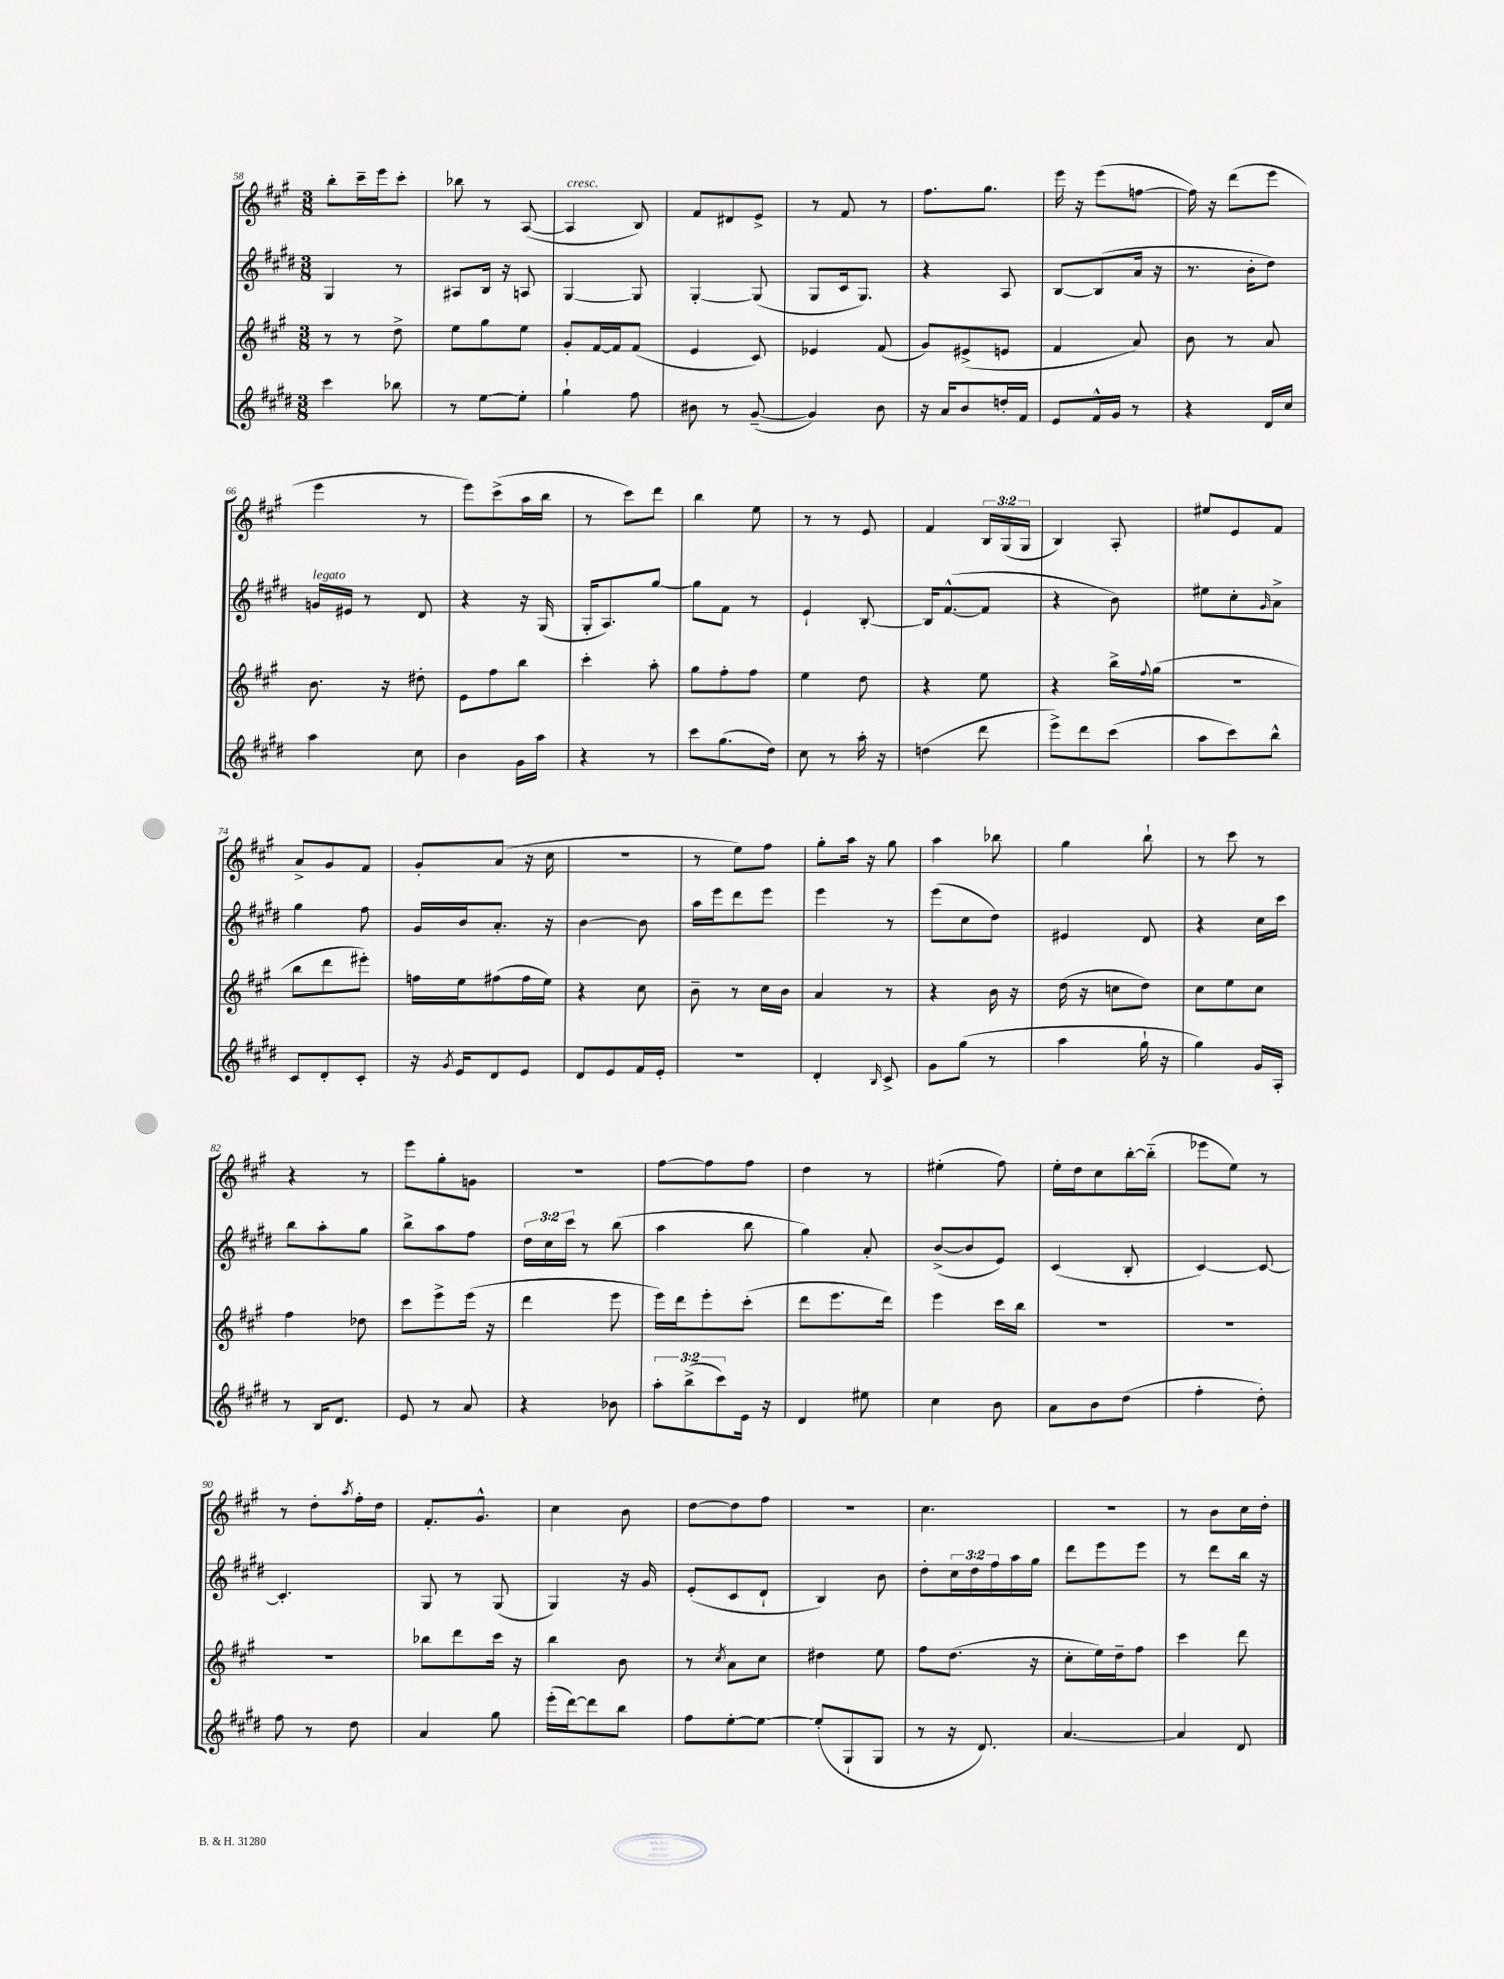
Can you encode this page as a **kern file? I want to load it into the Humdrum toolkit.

**kern	**kern	**kern	**kern
*part4	*part3	*part2	*part1
*staff4	*staff3	*staff2	*staff1
*clefG2	*clefG2	*clefG2	*clefG2
*k[f#c#g#d#]	*k[f#c#g#]	*k[f#c#g#d#]	*k[f#c#g#]
*M3/8	*M3/8	*M3/8	*M3/8
=58	=58	=58	=58
4ccc#\	8r	4G#/	8bb'\L
.	8r	.	16ccc#~\L
.	.	.	16eee\J
8bb-X\	8dd^\	8r	8ccc#'\J
=59	=59	=59	=59
8r	8ee\L	8A#X/L	8bb-X\
[8ee\L	8gg#\	16B/Jk	8r
.	.	16r	.
8ee'\J]	8ee\J	8An/	([8A/
=60	=60	=60	=60
!	!	!	!LO:TX:a:i:t=cresc.
4gg#`\	8g#'/L	[4G#/	4A/]
.	[16f#/L	.	.
.	16f#/J]	.	.
8ff#\	(8f#/J	8G#/]	8B/)
=61	=61	=61	=61
8b#X\	4e/	[4G#'/	8f#/L
8r	.	.	8d#X/
([8g#~/	8c#/)	(8G#/]	8e^/J
=62	=62	=62	=62
4g#/])	4e-X/	8G#/L	8r
.	.	16c#/k	8f#/
.	.	8.G#/J)	.
8b\	(8f#/	.	8r
=63	=63	=63	=63
16r	8g#/L)	4r	8.ff#\L
16a/KL	.	.	.
8b/	(8e#X^/	.	.
.	.	.	8.gg#\J
16ddn'/L	8en/J	8A/	.
16f#/JJ	.	.	.
=64	=64	=64	=64
8e/L	4f#/	[8B/L	16eee\
.	.	.	16r
16f#^^/L	.	(8B/]	(8eee\L
16g#/JJ	.	.	.
8r	8a/)	16a/Jk	[8ffn\J
.	.	16r	.
=65	=65	=65	=65
4r	8b\	8.r	16ff\])
.	.	.	16r
.	8r	.	(8ddd\L
.	.	16b'\KL	.
16d#/LL	8a/	8dd#\J)	8eee\J
16cc#/JJ	.	.	.
!!LO:LB:g=z
=66	=66	=66	=66
!	!	!LO:TX:a:i:t=legato	!
4aa\	8.b\	16gn/LL	4eee\
.	.	16e#X/JJ	.
.	.	8r	.
.	16r	.	.
8cc#\	8dd#X'\	8d#/	8r
=67	=67	=67	=67
4b\	8e\L	4r	8eee\L)
.	8ff#\	.	(8ccc#^\
16g#\LL	8bb\J	16r	16aa\L
16aa\JJ	.	(16G#/	16bb\JJ
=68	=68	=68	=68
4r	4ccc#'\	16G#'/KL	8r
.	.	8.A/)	.
.	.	.	8ccc#\L)
8r	8aa'\	[8gg#/J	8ddd\J
=69	=69	=69	=69
8ccc#\L	8gg#\L	8gg#\L]	4bb\
(8.gg#\	8ff#'\	8f#\J	.
.	8ff#\J	8r	8ee\
16dd#\Jk)	.	.	.
=70	=70	=70	=70
8cc#\	4ee\	4e`/	8r
8r	.	.	8r
16aa'\	8dd\	[8B'/	8e/
16r	.	.	.
=71	=71	=71	=71
(4ddn\	4r	16B/KL]	4f#/
.	.	([8.f#^^/	.
8ddd#\	8ee\	8f#/J]	24B/LL
.	.	.	(24G#/
.	.	.	24G#/JJ
=72	=72	=72	=72
8eee^\L)	4r	4r	4B/)
8ddd#\	.	.	.
(8ccc#\J	16bb^\LL	8b\)	8A'/
.	8qqff#/	.	.
.	(16gg#\JJ	.	.
=73	=73	=73	=73
8aa\L	4.r	8ee#X\L	8ee#X/L
8ccc#\)	.	8cc#'\	8e/
.	.	16qqg#/	.
8bb^^\J	.	8a^\J	8f#/J
!!LO:LB:g=z
=74	=74	=74	=74
8c#/L	8bb\L	4gg#\	8a^/L
8d#'/	8ddd\	.	8g#/
8c#'/J	8eee#X'\J)	8ff#\	8f#/J
=75	=75	=75	=75
16r	16ffn\LL	16g#/LL	8g#'/L
8qg#/	.	.	.
16e/KL	16ee\J	16b/J	.
8d#/	(8ff#X\	8.a'/J	(8a/J
8e/J	16ff#\L	.	16r
.	16ee\JJ)	16r	16cc#\
=76	=76	=76	=76
8d#/L	4r	[4b\	4.r
8e/	.	.	.
16f#/L	8cc#\	8b\]	.
16e'/JJ	.	.	.
=77	=77	=77	=77
4.r	8b~\	16aa\LL	8r
.	.	16eee\J	.
.	8r	8ddd#\	8ee\L)
.	16cc#\LL	8eee\J	8ff#\J
.	16b\JJ	.	.
=78	=78	=78	=78
4d#'/	4a/	4eee\	8gg#'\L
.	.	.	16aa\Jk
.	.	.	16r
16qqB/	.	.	.
8c#^/	8r	8r	8gg#\
=79	=79	=79	=79
8g#\L	4r	(8eee\L	4aa\
(8gg#\J	.	8cc#\	.
8r	16b\	8dd#\J)	8bb-X\
.	16r	.	.
=80	=80	=80	=80
4aa\	(16dd\	4e#X/	4gg#\
.	16r	.	.
.	8ccn\L	.	.
16gg#`\	8dd\J)	8d#/	8bb`\
16r	.	.	.
=81	=81	=81	=81
4gg#\)	8cc#\L	4r	8r
.	8ee\	.	8ccc#\
16g#/LL	8cc#\J	16cc#\LL	8r
16A'/JJ	.	16ccc#\JJ	.
!!LO:LB:g=z
=82	=82	=82	=82
8r	4ff#\	8bb\L	4r
16B/KL	.	8aa'\	.
8.d#/J	.	.	.
.	8dd-X\	8gg#\J	8r
=83	=83	=83	=83
8e/	8ccc#\L	8bb^\L	8eee\L
8r	8eee^\	8aa\	8gg#'\
8a/	(16eee\Jk	8ff#\J	8gn\J
.	16r	.	.
=84	=84	=84	=84
4r	4ddd\	24dd#\LL	4.r
.	.	24cc#\	.
.	.	24ccc#\JJ	.
.	.	8r	.
8b-X\	8eee\	(8bb\	.
=85	=85	=85	=85
12aa'\L	16eee\LL)	4aa\	[8ff#\L
.	16ddd\J	.	.
(12bb^\	.	.	.
.	8eee'\	.	8ff#\]
12ccc#\)	.	.	.
16e\Jk	(8ccc#'\J	8bb\	8ff#\J
16r	.	.	.
=86	=86	=86	=86
4d#/	8ddd\L	4gg#\)	4dd\
.	8.eee\	.	.
8ee#X\	.	8a'/	8r
.	16ddd\Jk)	.	.
=87	=87	=87	=87
4cc#\	4eee\	([8b^/L	(4ee#X'\
.	.	8b/]	.
8b\	16ccc#\LL	8e/J)	8ff#\)
.	16bb\JJ	.	.
=88	=88	=88	=88
8a\L	4.r	(4c#/	16ee'\LL
.	.	.	16dd\J
8b\	.	.	8cc#\
(8dd#\J	.	8B'/	[16bb'\L
.	.	.	(16bb\JJ]
=89	=89	=89	=89
4ff#'\	4.r	[4c#/)	8eee-X\L
.	.	.	8ee\J)
8dd#'\)	.	8c#/_	8r
!!LO:LB:g=z
=90	=90	=90	=90
8ff#\	4.r	4.c#'/]	8r
8r	.	.	8dd'\L
.	.	.	8qaa/
8dd#\	.	.	16ff#'\L
.	.	.	16dd\JJ
=91	=91	=91	=91
4a/	8bb-X\L	8G#/	8.f#'/L
.	8ddd\	8r	.
.	.	.	8.g#^^/J
8gg#\	16ccc#\Jk	(8G#/	.
.	16r	.	.
=92	=92	=92	=92
(16eee'\LL	4bb\	4G#/)	4cc#\
[16ddd#\J)	.	.	.
8ddd#\]	.	.	.
8bb\J	8b\	16r	8b\
.	.	16g#/	.
=93	=93	=93	=93
8ff#\L	8r	(8e'/L	[8dd\L
.	8qcc#/	.	.
[8ee'\	8a\L	8c#/	8dd\]
8ee\J_	8cc#\J	8d#`/J	8ff#\J
=94	=94	=94	=94
(8ee'/L]	4dd#X\	4B/)	4.r
8G#`/	.	.	.
8G#/J	8ee\	8b\	.
=95	=95	=95	=95
8r	8ff#\L	8dd#'\L	4.cc#\
16r	(8.dd\J	24cc#\L	.
.	.	24dd#\	.
8.d#/)	.	.	.
.	.	24ff#\	.
.	.	16aa\	.
.	16r	16gg#\JJ	.
=96	=96	=96	=96
[4.a/	8cc#'\L	8ddd#\L	4.r
.	16ee\L)	8eee\	.
.	16dd~\J	.	.
.	8ff#\J	8eee\J	.
=97	=97	=97	=97
4a/]	4ccc#\	8r	8r
.	.	8ddd#\L	8b\L
8d#/	8ddd\	16bb\Jk	16cc#\L
.	.	16r	16dd'\JJ
==	==	==	==
*-	*-	*-	*-
